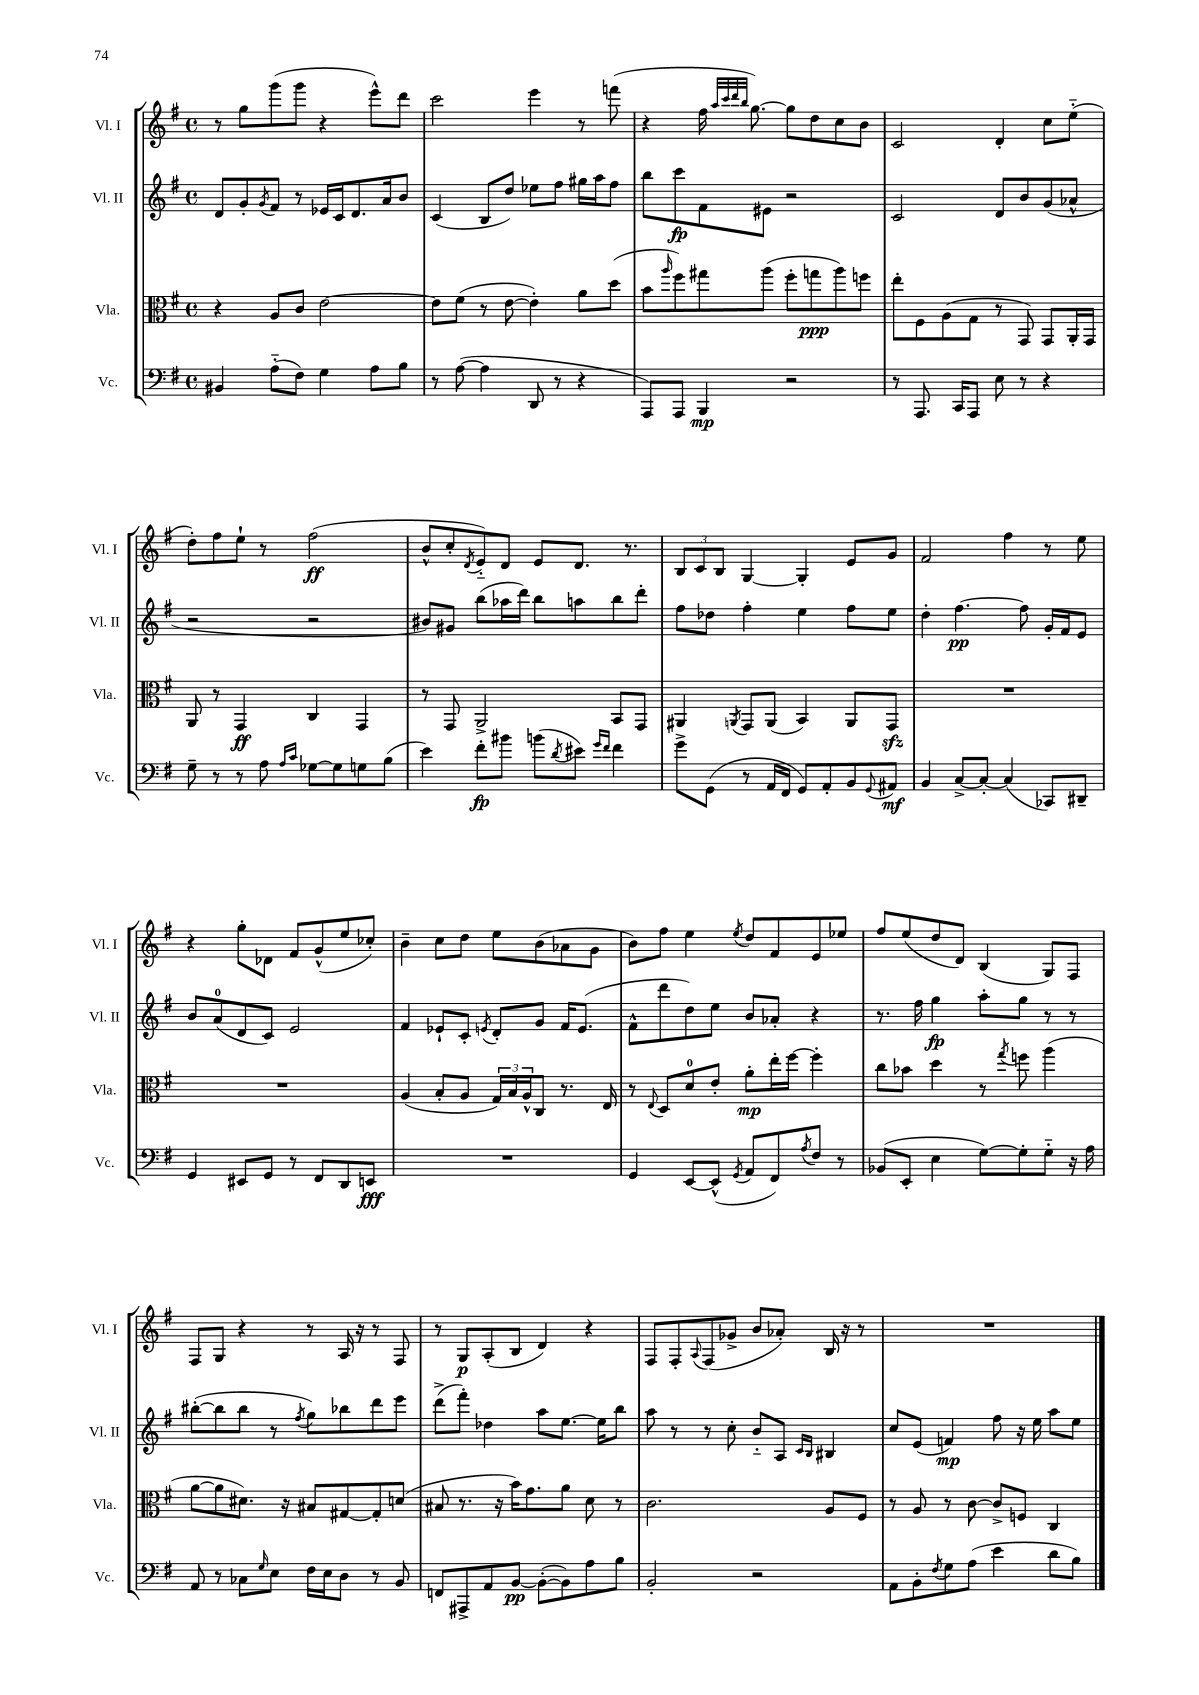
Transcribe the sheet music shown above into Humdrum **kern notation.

**kern	**dynam	**kern	**dynam	**kern	**dynam	**kern	**dynam
*part4	*part4	*part3	*part3	*part2	*part2	*part1	*part1
*staff4	*staff4	*staff3	*staff3	*staff2	*staff2	*staff1	*staff1
*I"Vc.	*	*I"Vla.	*	*I"Vl. II	*	*I"Vl. I	*
*I'Vc.	*	*I'Vla.	*	*I'Vl. II	*	*I'Vl. I	*
*clefF4	*	*clefC3	*	*clefG2	*	*clefG2	*
*k[f#]	*	*k[f#]	*	*k[f#]	*	*k[f#]	*
*M4/4	*	*M4/4	*	*M4/4	*	*M4/4	*
*met(c)	*	*met(c)	*	*met(c)	*	*met(c)	*
=14	=14	=14	=14	=14	=14	=14	=14
4BB#X/	.	4r	.	8d/L	.	8r	.
.	.	.	.	8g'/	.	8gg\L	.
.	.	.	.	8qg/	.	.	.
(8A\L	.	8A/L	.	8f#/J	.	(8ggg\	.
8F#\J)	.	8c/J	.	8r	.	8ggg\J	.
4G\	.	[2e\	.	16e-X/LL	.	4r	.
.	.	.	.	16c/J	.	.	.
.	.	.	.	8.d/	.	.	.
8A\L	.	.	.	.	.	8eee^^\L)	.
.	.	.	.	16a/k	.	.	.
8B\J	.	.	.	8b/J	.	8ddd\J	.
=15	=15	=15	=15	=15	=15	=15	=15
8r	.	8e\L]	.	(4c/	.	2ccc\	.
([8A\	.	(8f#\J	.	.	.	.	.
4A\]	.	8r	.	8B/L	.	.	.
.	.	[8e\	.	8dd/J)	.	.	.
8DD/	.	4e'\])	.	8ee-X\L	.	4eee\	.
8r	.	.	.	8ff#\J	.	.	.
4r	.	8a\L	.	16gg#X\LL	.	8r	.
.	.	.	.	16aa\J	.	.	.
.	.	(8dd\J	.	8ff#\J	.	(8fffn\	.
=16	=16	=16	=16	=16	=16	=16	=16
8AAA/L)	.	8b\L	.	8bb\L	.	4r	.
.	.	16qqaa/	.	.	.	.	.
8AAA/J	.	8ff#\)	.	8ccc\	fp	.	.
4BBB/	mp	8gg#X\	.	8f#\	.	16ff#\	.
.	.	.	.	.	.	32qqaa/LLL	.
.	.	.	.	.	.	32qqccc/	.
.	.	.	.	.	.	32qqddd/	.
.	.	.	.	.	.	32qqbb/JJJ	.
.	.	.	.	.	.	[8.gg\)	.
.	.	(8aa\J	.	8e#X\J	.	.	.
2r	.	8ff#'\L	.	2r	.	8gg\L]	.
.	.	8ggn\	ppp	.	.	8dd\	.
.	.	8aa\)	.	.	.	8cc\	.
.	.	8ffn\J	.	.	.	8b\J	.
=17	=17	=17	=17	=17	=17	=17	=17
8r	.	8ee'\L	.	2c/	.	2c/	.
8.AAA/	.	8F#\	.	.	.	.	.
.	.	(8A\	.	.	.	.	.
16CC/KL	.	.	.	.	.	.	.
8AAA/J	.	8G\J	.	.	.	.	.
8E\	.	8r	.	8d/L	.	4d'/	.
8r	.	8GG/)	.	8b/	.	.	.
4r	.	8GG/L	.	(8g/	.	8cc\L	.
.	.	16AA'/L	.	8a-X^^/J	.	(8ee\J	.
.	.	16GG/JJ	.	.	.	.	.
!!LO:LB:g=z
=18	=18	=18	=18	=18	=18	=18	=18
8G~\	.	8AA/	.	2r	.	8dd'\L)	.
8r	.	8r	.	.	.	8ff#\	.
8r	.	4GG/	ff	.	.	8ee`\J	.
8A\	.	.	.	.	.	8r	.
16qqA/LL	.	.	.	.	.	.	.
16qqc/JJ	.	.	.	.	.	.	.
[8G-X\L	.	4C/	.	2r	.	(2ff#\	ff
8G-\]	.	.	.	.	.	.	.
8Gn\	.	4GG/	.	.	.	.	.
(8B\J	.	.	.	.	.	.	.
=19	=19	=19	=19	=19	=19	=19	=19
4e\)	.	8r	.	8b#X/L)	.	8b^^/L	.
.	.	8GG/	.	8g#X/J	.	8cc'/	.
.	.	.	.	.	.	8qd/	.
8f#'\L	fp	2AA^/	.	(8bb\L	.	8e/)	.
8b#X\J	.	.	.	16aa-X\L	.	8d/J	.
.	.	.	.	16ddd\JJ)	.	.	.
(8bn\L	.	.	.	8bb\L	.	8e/L	.
8qd/	.	.	.	.	.	.	.
8e#X\J)	.	.	.	8aan\	.	8.d/J	.
16qqg/LL	.	.	.	.	.	.	.
16qqf#/JJ	.	.	.	.	.	.	.
4f#\	.	8BB/L	.	8bb\	.	.	.
.	.	.	.	.	.	8.r	.
.	.	8GG/J	.	8ddd'\J	.	.	.
=20	=20	=20	=20	=20	=20	=20	=20
8g^\L	.	4AA#X/	.	8ff#\L	.	12B/L	.
.	.	.	.	.	.	12c/	.
(8GG\J	.	.	.	8dd-X\J	.	.	.
.	.	.	.	.	.	12B/J	.
.	.	8qAAn/	.	.	.	.	.
8r	.	8GG/L	.	4ff#'\	.	[4G/	.
16AA/LL	.	(8AA/J	.	.	.	.	.
16FF#/JJ	.	.	.	.	.	.	.
8GG/L)	.	4BB/)	.	4ee\	.	4G'/]	.
8AA'/	.	.	.	.	.	.	.
8BB/	.	8AA/L	.	8ff#\L	.	8e/L	.
8qqGG/	.	.	.	.	.	.	.
8AA#X/J	mf	8GGzz/J	.	8ee\J	.	8g/J	.
=21	=21	=21	=21	=21	=21	=21	=21
4BB/	.	1r	.	4dd'\	.	2f#/	.
[8C^/L	.	.	.	[4.ff#\	pp	.	.
8C'/J_	.	.	.	.	.	.	.
(4C/]	.	.	.	.	.	4ff#\	.
.	.	.	.	8ff#\]	.	.	.
8CC-X/L)	.	.	.	16g'/LL	.	8r	.
.	.	.	.	16f#/J	.	.	.
8DD#X~/J	.	.	.	8e/J	.	8ee\	.
!!LO:LB:g=z
=22	=22	=22	=22	=22	=22	=22	=22
4GG/	.	1r	.	8b/L	.	4r	.
.	.	.	.	(8a/	.	.	.
8EE#X/L	.	.	.	8d/	.	8gg'\L	.
8GG/J	.	.	.	8c/J)	.	8d-X\J	.
8r	.	.	.	2e/	.	8f#/L	.
8FF#/L	.	.	.	.	.	(8g^^/	.
8DD/	.	.	.	.	.	8ee/	.
8EEn/J	fff	.	.	.	.	8cc-X'/J)	.
=23	=23	=23	=23	=23	=23	=23	=23
1r	.	(4A/	.	4f#/	.	4b~\	.
.	.	8B'/L	.	8e-X`/L	.	8cc\L	.
.	.	8A/J	.	8c'/J	.	8dd\J	.
.	.	.	.	8qen/	.	.	.
.	.	24G/LL)	.	8d'/L	.	8ee\L	.
.	.	24B/	.	.	.	.	.
.	.	24A^^/J	.	.	.	.	.
.	.	8C/J	.	8g/J	.	(8b\	.
.	.	8.r	.	16f#/KL	.	8a-X\	.
.	.	.	.	(8.e/J	.	.	.
.	.	.	.	.	.	8g\J	.
.	.	16E/	.	.	.	.	.
=24	=24	=24	=24	=24	=24	=24	=24
4GG/	.	8r	.	8f#^^\L	.	8b\L)	.
.	.	8qqE/	.	.	.	.	.
.	.	8D/L	.	8ddd\	.	8ff#\J	.
[8EE/L	.	8d/	.	8dd\)	.	4ee\	.
(8EE^^/J]	.	8e'/J	.	8ee\J	.	.	.
8qGG/	.	.	.	.	.	8qee/	.
8AA/L	.	8a'\L	mp	8b/L	.	8dd/L	.
8FF#/)	.	16ee'\L	.	8a-X'/J	.	8f#/	.
.	.	[16ff#\JJ	.	.	.	.	.
8qA/	.	.	.	.	.	.	.
8F#/J	.	4ff#'\]	.	4r	.	8e/	.
8r	.	.	.	.	.	8ee-X/J	.
=25	=25	=25	=25	=25	=25	=25	=25
(8BB-X/L	.	8cc\L	.	8.r	.	8ff#/L	.
8EE'/J	.	8b-X\J	.	.	.	(8ee/	.
.	.	.	.	16ff#\	.	.	.
4E\	.	4dd\	.	4gg\	fp	8dd/	.
.	.	.	.	.	.	8d/J)	.
[8G\L)	.	8r	.	8aa'\L	.	(4B/	.
.	.	8qgg/	.	.	.	.	.
8G'\]	.	8ffn\	.	8gg\J	.	.	.
8G\J	.	(4aa\	.	8r	.	8G/L)	.
16r	.	.	.	8r	.	8F#/J	.
16A\	.	.	.	.	.	.	.
!!LO:LB:g=z
=26	=26	=26	=26	=26	=26	=26	=26
8AA/	.	[8a\L	.	([8bb#X'\L	.	8F#/L	.
8r	.	8a\]	.	8bb#\]	.	8G/J	.
8C-X\L	.	8.d#X\J)	.	8bb#\J	.	4r	.
16qqG/	.	.	.	.	.	.	.
8E\J	.	.	.	8r	.	.	.
.	.	16r	.	.	.	.	.
.	.	.	.	8qff#/	.	.	.
16F#\LL	.	8B#X/L	.	8gg\L)	.	8r	.
16E\J	.	.	.	.	.	.	.
8D\J	.	[8G#X/	.	8bb-X\	.	16A/	.
.	.	.	.	.	.	16r	.
8r	.	8G#'/]	.	8ddd\	.	8r	.
8BB/	.	(8dn/J	.	8eee\J	.	8F#/	.
=27	=27	=27	=27	=27	=27	=27	=27
8FFn/L	.	8B#X/	.	(8ddd^\L	.	8r	.
8AAA#X^/	.	8.r	.	8fff#'\J)	.	8G/L	p
8AA/	.	.	.	4dd-X\	.	(8A'/	.
.	.	16r	.	.	.	.	.
[8BB/J	pp	16b\KL)	.	.	.	8B/J	.
.	.	8.g\	.	.	.	.	.
(8BB'\L_	.	.	.	8aa\L	.	4d/)	.
8BB\])	.	8a\J	.	[8.ee\J	.	.	.
8A\	.	8d\	.	.	.	4r	.
.	.	.	.	16ee\KL]	.	.	.
8B\J	.	8r	.	8bb\J	.	.	.
=28	=28	=28	=28	=28	=28	=28	=28
2BB'/	.	2.c\	.	8aa\	.	8F#/L	.
.	.	.	.	8r	.	8F#'/	.
.	.	.	.	.	.	8qqA/	.
.	.	.	.	8r	.	(8F#/	.
.	.	.	.	8cc'\	.	8g-X^/J	.
2r	.	.	.	8b/L	.	8b/L	.
.	.	.	.	8A/J	.	8a-X'/J)	.
.	.	.	.	16qqc/LL	.	.	.
.	.	.	.	16qqB/JJ	.	.	.
.	.	8A/L	.	4B#X/	.	16B/	.
.	.	.	.	.	.	16r	.
.	.	8F#/J	.	.	.	8r	.
=29	=29	=29	=29	=29	=29	=29	=29
8AA\L	.	8r	.	8cc/L	.	1r	.
8BB'\	.	8A/	.	(8e/J	.	.	.
8qF#/	.	.	.	.	.	.	.
8G\	.	8r	.	4fn/)	mp	.	.
(8A\J	.	[8c\	.	.	.	.	.
4e\	.	8c^/L]	.	8ff#\	.	.	.
.	.	8Fn/J	.	16r	.	.	.
.	.	.	.	16ee\	.	.	.
8d\L	.	4C/	.	8aa\L	.	.	.
8B\J)	.	.	.	8ee\J	.	.	.
==	==	==	==	==	==	==	==
*-	*-	*-	*-	*-	*-	*-	*-
